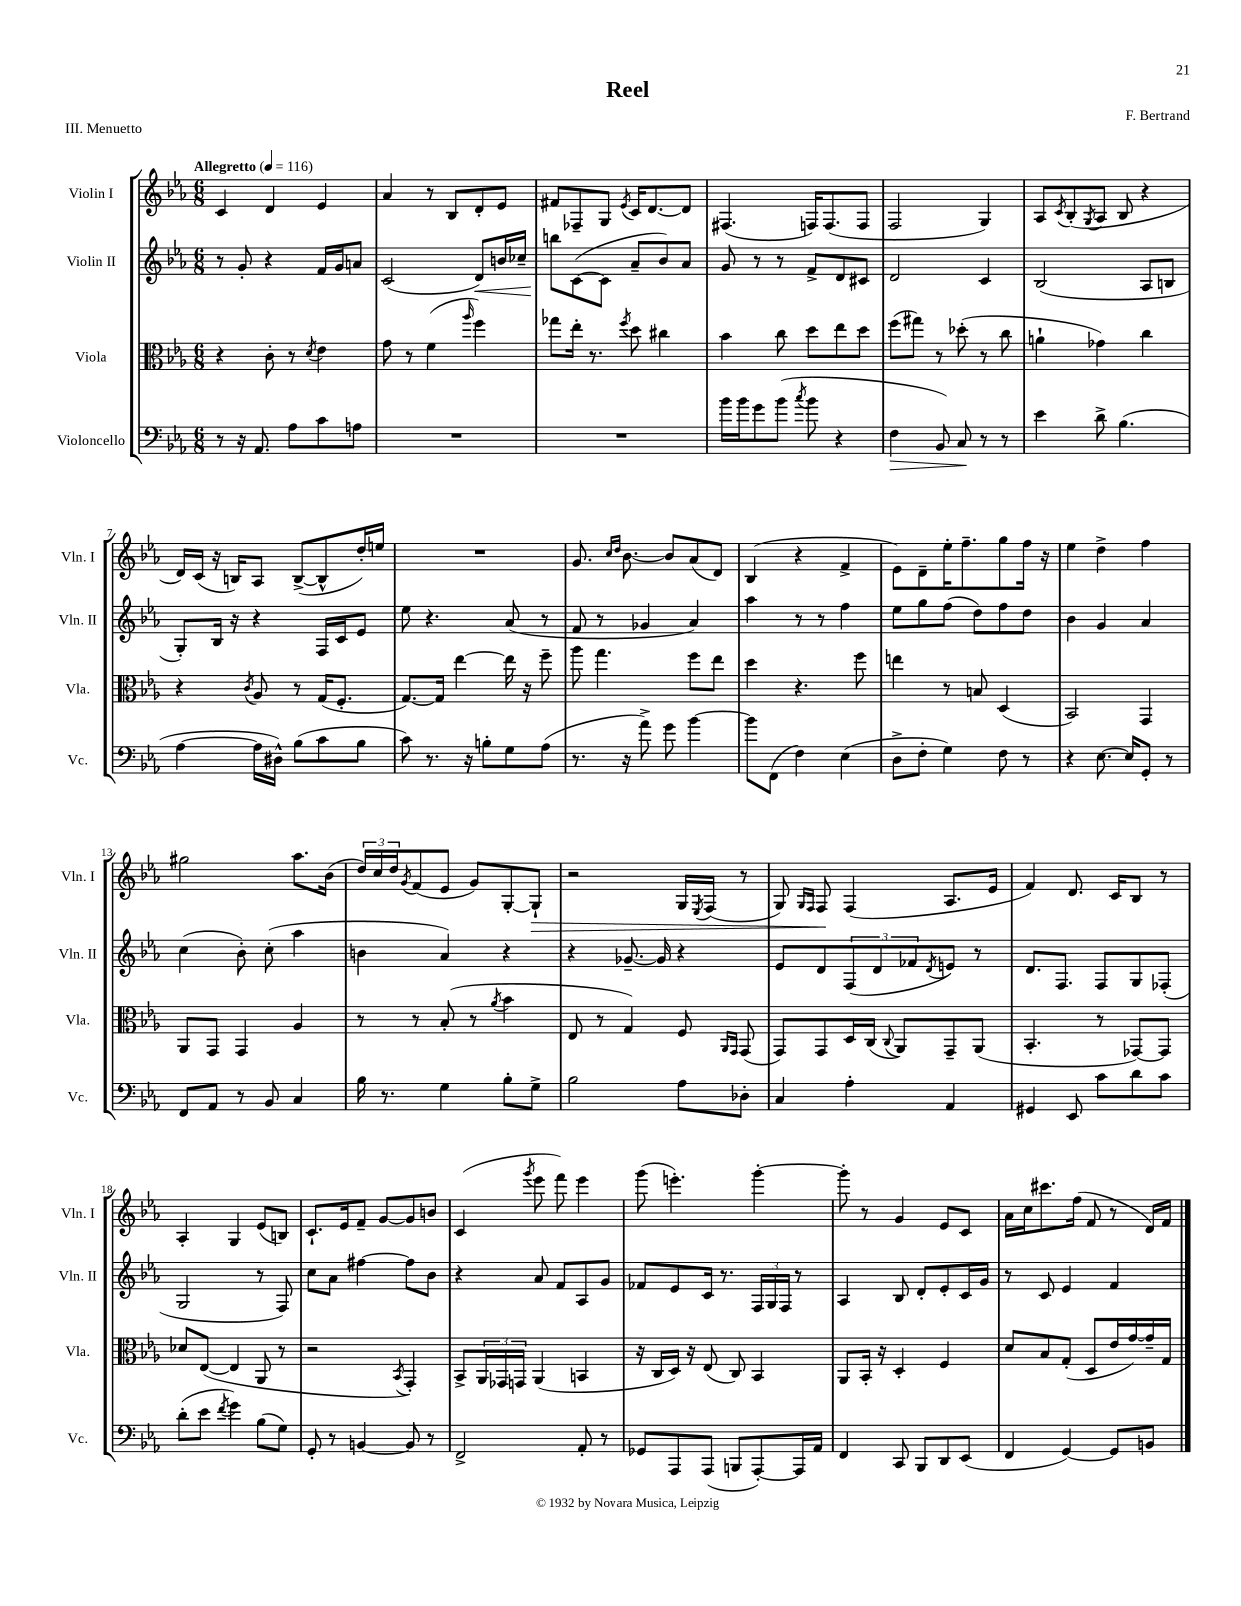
\header { title = "Reel" composer = "F. Bertrand" piece = "III. Menuetto" }
<<
\new StaffGroup <<
\new Staff = "s0" \with { instrumentName = "Violin I" shortInstrumentName = "Vln. I" } {
    \clef treble \key ees \major \numericTimeSignature \time 6/8 \tempo "Allegretto" 4 = 116
    c'4 d'4 ees'4 |
    aes'4 r8 bes8 d'8-. ees'8 |
    fis'8 fes8-- g8 \acciaccatura { ees'8 } c'16 d'8.~ d'8 |
    fis4.( f16) f8.( f8 |
    f2 g4) |
    aes8 \acciaccatura { c'8 } bes8-.( \acciaccatura { g8 } aes8 bes8 r4 |
    d'16) c'16( r16 b16) aes8 b8~->( b8-^ d''16-.) e''16 |
    R2. |
    g'8. \grace { c''16 d''16 } bes'8.~ bes'8 aes'8( d'8) |
    bes4( r4 f'4-> |
    ees'8) d'8-- ees''16-. f''8.-- g''8 f''16 r16 |
    ees''4 d''4-> f''4 |
    gis''2 aes''8. bes'16( |
    \tuplet 3/2 { d''16) c''16 d''16 } \acciaccatura { g'8 } f'8( ees'8 g'8) g8~-. g8-!\> |
    r2 g16 \acciaccatura { ees8 } f16( r8 |
    g8) \grace { g16 f16 } f8\! f4( aes8. ees'16 |
    f'4) d'8. c'16 bes8 r8 |
    aes4-. g4 ees'8( b8) |
    c'8.-! ees'16 f'8-- g'8~ g'8 b'8 |
    c'4( \acciaccatura { g'''8 } ees'''8 f'''8) ees'''4 |
    g'''8( e'''4.-.) g'''4~-. |
    g'''8-. r8 g'4 ees'8 c'8 |
    aes'16 c''16 cis'''8. f''16( f'8 r8 d'16) f'16 \bar "|." |
}
\new Staff = "s1" \with { instrumentName = "Violin II" shortInstrumentName = "Vln. II" } {
    \clef treble \key ees \major \numericTimeSignature \time 6/8
    r8 g'8-. r4 f'16 g'16 a'8 |
    c'2( d'8\<) b'16 ces''16-- |
    b''8\! c'8~( c'8 aes'8-- bes'8) aes'8 |
    g'8 r8 r8 f'8-> d'8 cis'8 |
    d'2 c'4 |
    bes2( aes8 b8 |
    g8-.) bes16 r16 r4 f16 c'16 ees'8 |
    ees''8 r4. aes'8( r8 |
    f'8 r8 ges'4 aes'4) |
    aes''4 r8 r8 f''4 |
    ees''8 g''8 f''8( d''8) f''8 d''8 |
    bes'4 g'4 aes'4 |
    c''4( bes'8-.) c''8-.( aes''4 |
    b'4 aes'4) r4 |
    r4 ges'8.~-- ges'16 r4 |
    ees'8 d'8 \tuplet 3/2 { f8( d'8 fes'8 } \acciaccatura { d'8 } e'8) r8 |
    d'8. f8. f8 g8 fes8-.( |
    g2 r8 f8) |
    c''8 aes'8 fis''4~ fis''8 bes'8 |
    r4 aes'8 f'8 aes8 g'8 |
    fes'8 ees'8 c'16 r8. \tuplet 3/2 { f16 g16 f16 } r8 |
    aes4 bes8 d'8-. ees'8-. c'16 g'16 |
    r8 c'8 ees'4 f'4 \bar "|." |
}
\new Staff = "s2" \with { instrumentName = "Viola" shortInstrumentName = "Vla." } {
    \clef alto \key ees \major \numericTimeSignature \time 6/8
    r4 c'8-. r8 \acciaccatura { d'8 } ees'4 |
    g'8 r8 f'4( \grace { aes''16 } f''4) |
    ges''8 ees''16-. r8. \acciaccatura { f''8 } d''8 cis''4 |
    bes'4 c''8 d''8 ees''8 d''8 |
    f''8( gis''8) r8 des''8-.( r8 c''8 |
    a'4-! ges'4) c''4 |
    r4 \acciaccatura { c'8 } aes8 r8 g16( f8.-. |
    g8.~) g16 ees''4~ ees''16 r16 f''8-- |
    aes''8 g''4. f''8 ees''8 |
    d''4 r4. f''8 |
    e''4 r8 b8 d4( |
    bes,2) g,4 |
    aes,8 g,8 g,4 aes4 |
    r8 r8 bes8-.( r8 \acciaccatura { aes'8 } bes'4 |
    ees8 r8 g4) f8 \grace { aes,16 g,16 } g,8( |
    g,8) g,8 d16 c16( \appoggiatura { c8 } aes,8) g,8-- aes,8( |
    bes,4.-. r8 ges,8~) ges,8 |
    des'8 ees8~( ees4 aes,8 r8 |
    r2 \acciaccatura { bes,8 } g,4-.) |
    bes,8-> \tuplet 3/2 { aes,16 ges,16 g,16 } aes,4( b,4 |
    r16 c16 d16) r16 ees8( c8) bes,4 |
    aes,8 bes,16-. r16 d4-. f4 |
    d'8 bes8 g8-.( d8 ees'16 g'16~) g'16-- g16 \bar "|." |
}
\new Staff = "s3" \with { instrumentName = "Violoncello" shortInstrumentName = "Vc." } {
    \clef bass \key ees \major \numericTimeSignature \time 6/8
    r8 r16 aes,8. aes8 c'8 a8 |
    R2. |
    R2. |
    bes'16 bes'16 g'8 bes'8( \acciaccatura { c''8 } bes'8 r4 |
    f4\> bes,8) c8\! r8 r8 |
    ees'4 d'8-> bes4.( |
    aes4~ aes16 dis16-^) bes8( c'8 bes8 |
    c'8) r8. r16 b8-. g8 aes8( |
    r8. r16 aes'8->) g'8 bes'4~ |
    bes'8 f,8( f4) ees4( |
    d8-> f8-. g4) f8 r8 |
    r4 ees8.~ ees16 g,8-. r8 |
    f,8 aes,8 r8 bes,8 c4 |
    bes16 r8. g4 bes8-. g8-> |
    bes2 aes8 des8-. |
    c4 aes4-. aes,4 |
    gis,4 ees,8 c'8 d'8 c'8 |
    d'8-.( ees'8 \acciaccatura { f'8 } g'4) bes8( g8) |
    g,8-. r8 b,4~ b,8 r8 |
    f,2-> aes,8-. r8 |
    ges,8 aes,,8 aes,,8( b,,8 aes,,8~-.) aes,,16 aes,16 |
    f,4 c,8 bes,,8 d,8 ees,8( |
    f,4 g,4~) g,8 b,8 \bar "|." |
}
>>
>>
